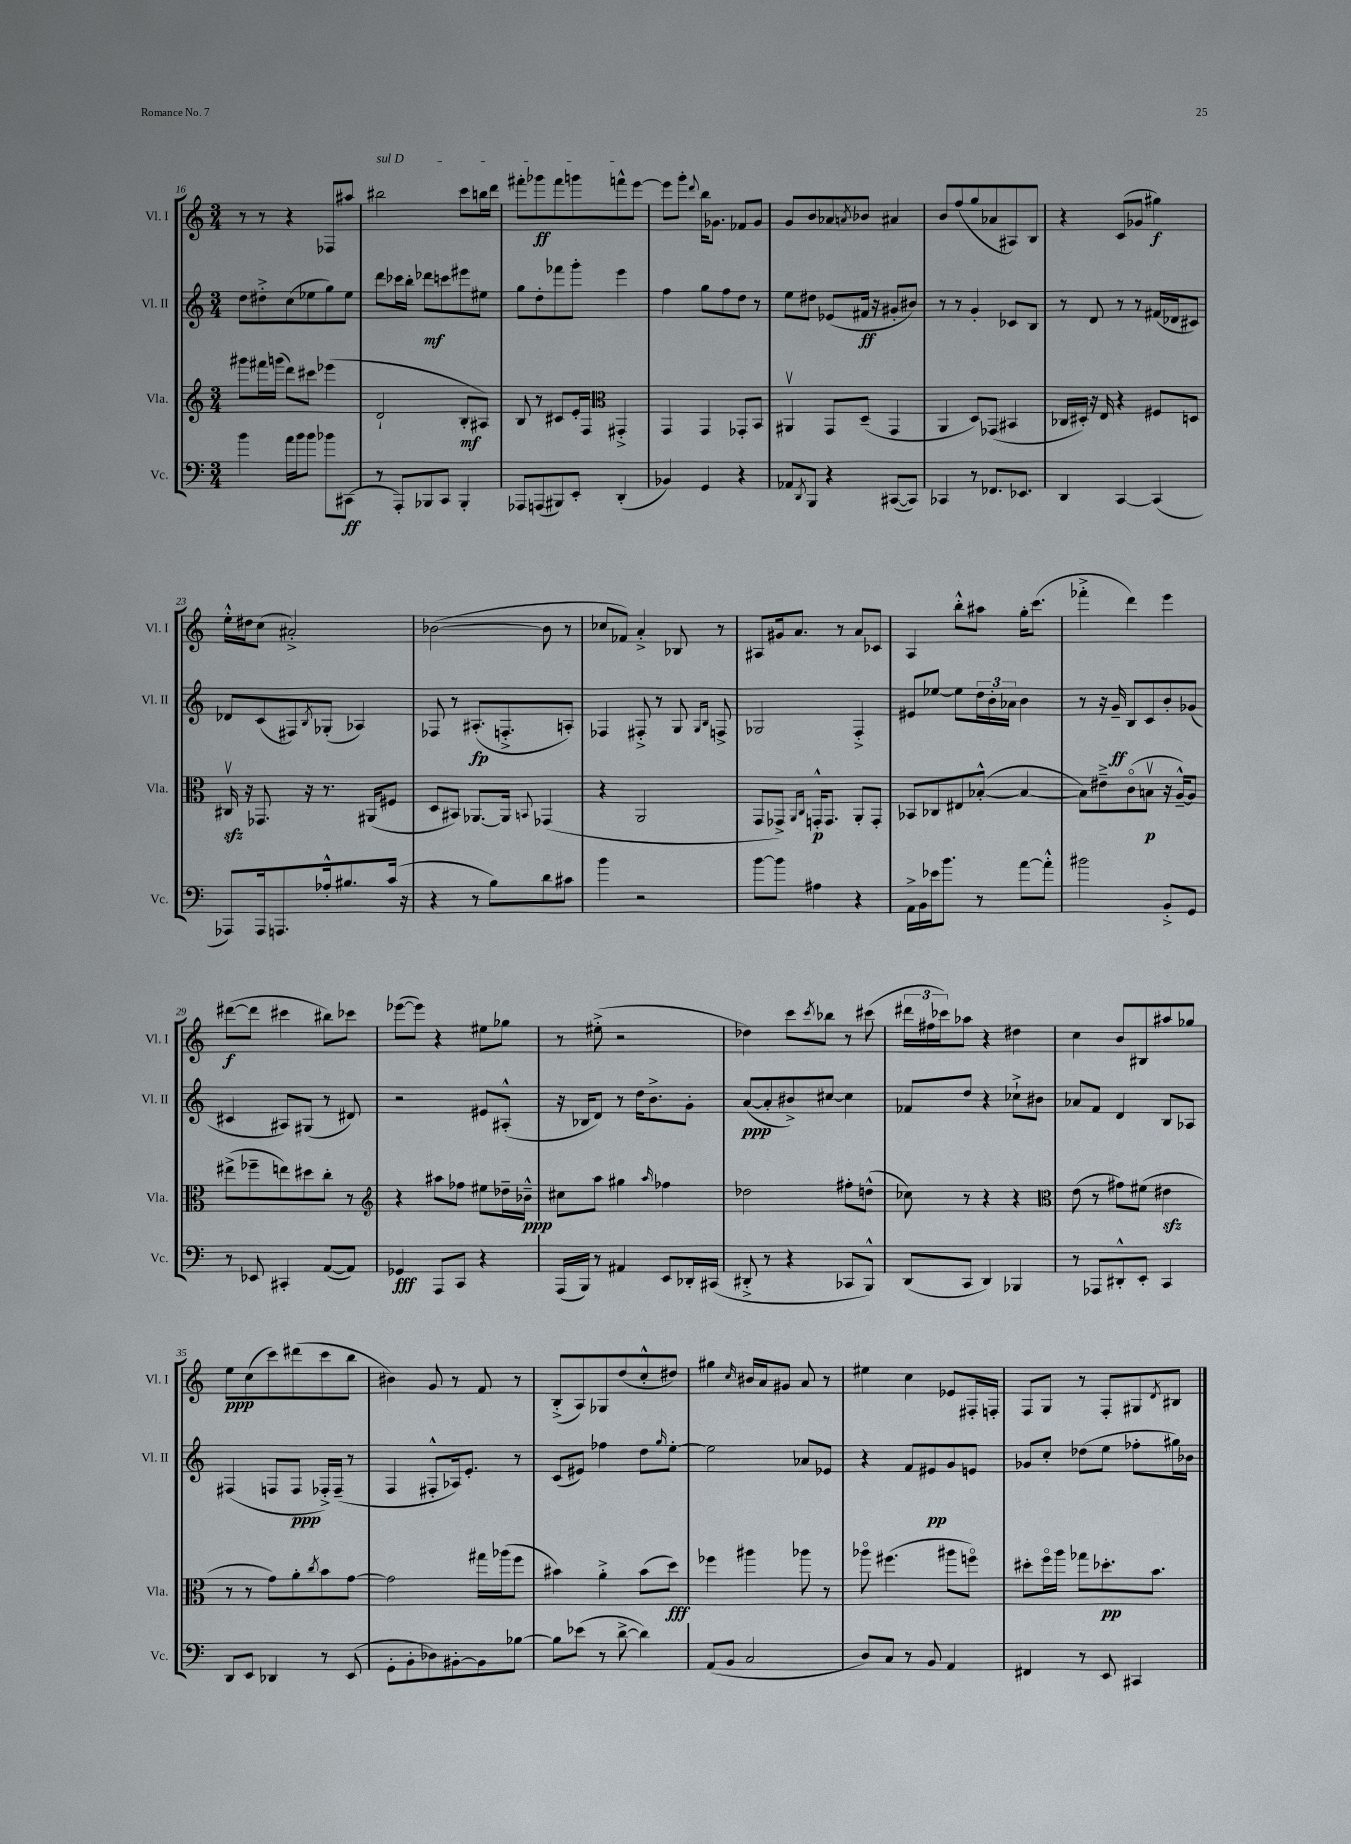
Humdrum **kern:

**kern	**dynam	**kern	**dynam	**kern	**dynam	**kern	**dynam
*part4	*part4	*part3	*part3	*part2	*part2	*part1	*part1
*staff4	*staff4	*staff3	*staff3	*staff2	*staff2	*staff1	*staff1
*I"Vc.	*	*I"Vla.	*	*I"Vl. II	*	*I"Vl. I	*
*I'Vc.	*	*I'Vla.	*	*I'Vl. II	*	*I'Vl. I	*
*clefF4	*	*clefG2	*	*clefG2	*	*clefG2	*
*k[]	*	*k[]	*	*k[]	*	*k[]	*
*M3/4	*	*M3/4	*	*M3/4	*	*M3/4	*
=16	=16	=16	=16	=16	=16	=16	=16
4b\	.	8ggg#X\L	.	8dd\L	.	8r	.
.	.	16fff#X\L	.	8dd#X'^\	.	8r	.
.	.	(16gggn\JJ	.	.	.	.	.
16a\LL	.	8ddd\L)	.	(8cc\	.	4r	.
16b\J	.	.	.	.	.	.	.
8b\J	.	8ccc#X\J	.	8ee-X\	.	.	.
8b-X\L	.	(4eee-X\	.	8gg\)	.	8F-X/L	.
(8CC#X\J	ff	.	.	8ee-\J	.	8aa#X/J	.
=17	=17	=17	=17	=17	=17	=17	=17
!	!	!	!	!	!	!LO:TX:a:i:t=sul D	!
8r	.	2d`/	.	8ddd\L	.	2bb#X\	.
8AAA'/L)	.	.	.	16ccc-X\L	.	.	.
.	.	.	.	16bb'\JJ	.	.	.
8BBB-X/	.	.	.	8ddd-X\L	mf	.	.
8CC/J	.	.	.	8cccn\	.	.	.
4BBB-'/	.	8B'/L	mf	8eee#X\	.	8ccc\L	.
.	.	8A#X/J)	.	8ee#X\J	.	16bbn\L	.
.	.	.	.	.	.	16ddd\JJ	.
=18	=18	=18	=18	=18	=18	=18	=18
8AAA-X/L	.	8B/	.	8gg\L	.	8fff#X'\L	.
(8AAAn/	.	8r	.	8dd'\	.	8ggg-X\	ff
8BBB#X/)	.	8c#X/L	.	8fff-X\	.	8fff#\	.
8EE'/J	.	16e'/L	.	8ggg'\J	.	8gggn\	.
.	.	16F/JJ	.	.	.	.	.
*	*	*clefC3	*	*	*	*	*
(4DD'/	.	4GG#X'^/	.	4eee\	.	8fffn^^\	.
.	.	.	.	.	.	[8eee\J	.
=19	=19	=19	=19	=19	=19	=19	=19
4BB-X/)	.	4GG/	.	4ff\	.	8eee\L]	.
.	.	.	.	.	.	8ggg'\J	.
.	.	.	.	.	.	8qqddd/	.
4GG/	.	4GG/	.	8gg\L	.	16bb\KL	.
.	.	.	.	.	.	8.g-X\J	.
.	.	.	.	8ff\	.	.	.
4r	.	8GG-X'/L	.	8dd\J	.	8f-X/L	.
.	.	8BB/J	.	8r	.	8g-/J	.
=20	=20	=20	=20	=20	=20	=20	=20
8AA-X/L	.	4AA#Xv/	.	8ee\L	.	8g/L	.
8qDD/	.	.	.	.	.	.	.
8BBB/J	.	.	.	8dd#X\J	.	8b/	.
4r	.	8GG/L	.	(8e-X/L	.	8a-X/	.
.	.	.	.	.	.	8qan/	.
.	.	(8D~/J	.	16f#X/Jk	ff	8b-X/J	.
.	.	.	.	16r	.	.	.
([8CC#X/L	.	4GG/	.	8g#X'/L	.	4a#X/	.
8CC#/J])	.	.	.	8b#X/J)	.	.	.
=21	=21	=21	=21	=21	=21	=21	=21
4CC-X/	.	4AA/	.	8r	.	8b/L	.
.	.	.	.	8r	.	(8ff/	.
8r	.	8D/L)	.	4g'/	.	8gg/	.
8.FF-X/L	.	(8GG-X/J	.	.	.	8a-X/	.
.	.	4BB#X/	.	8c-X/L	.	8A#X/)	.
8.EE-X/J	.	.	.	.	.	.	.
.	.	.	.	8B/J	.	8B/J	.
=22	=22	=22	=22	=22	=22	=22	=22
4DD/	.	16C-X/LL	.	8r	.	4r	.
.	.	16D#X'/JJ)	.	.	.	.	.
.	.	16r	.	8d/	.	.	.
.	.	16E/	.	.	.	.	.
[4CC/	.	4r	.	8r	.	(8c/L	.
.	.	.	.	8r	.	8g-X/J	.
(4CC/]	.	8F#X/L	.	(16f#X/LL	.	4gg#X\)	f
.	.	.	.	16d-X/J	.	.	.
.	.	8Dn/J	.	8c#X/J)	.	.	.
!!LO:LB:g=z
=23	=23	=23	=23	=23	=23	=23	=23
8AAA-X/L)	.	16C#Xzzv/	.	8d-X/L	.	16ee'^^\LL	.
.	.	16r	.	.	.	16dd#X\J	.
16AAA-/k	.	8.GG-X/	.	(8c/	.	(8cc\J	.
8.AAAn/	.	.	.	.	.	.	.
.	.	.	.	8F#X/)	.	2a#X'^/)	.
.	.	16r	.	.	.	.	.
.	.	.	.	8qB/	.	.	.
16A-X'^^/k	.	8.r	.	(8G-X'/J	.	.	.
8.B#X/	.	.	.	.	.	.	.
.	.	.	.	4A-X/)	.	.	.
.	.	(16AA#X/KL	.	.	.	.	.
(16c/Jk	.	8F#X/J	.	.	.	.	.
16r	.	.	.	.	.	.	.
=24	=24	=24	=24	=24	=24	=24	=24
4r	.	8D/L	.	8F-X/	.	([2b-X\	.
.	.	8BB#X/J)	.	8r	.	.	.
8r	.	[8.AA-X/L	.	(8.A#X'/L	fp	.	.
8B\L)	.	.	.	.	.	.	.
.	.	16AA-/Jk]	.	8.Fn'^/	.	.	.
.	.	8qqBBn/	.	.	.	.	.
8d\	.	(4GG-X/	.	.	.	8b-\]	.
8c#X\J	.	.	.	8An'/J)	.	8r	.
=25	=25	=25	=25	=25	=25	=25	=25
4b\	.	4r	.	4F-X/	.	8cc-X/L	.
.	.	.	.	.	.	8f-X/J)	.
2r	.	2AA/	.	8F#X'^/	.	4a'^/	.
.	.	.	.	8r	.	.	.
.	.	.	.	8G/	.	8B-X/	.
.	.	.	.	16qqG/LL	.	.	.
.	.	.	.	16qqB/JJ	.	.	.
.	.	.	.	8Fn^/	.	8r	.
=26	=26	=26	=26	=26	=26	=26	=26
[8b\L	.	8GG/L	.	2G-X/	.	8A#X/L	.
8b\J]	.	8GG-X^/J)	.	.	.	16g#X/k	.
.	.	.	.	.	.	8.a/J	.
.	.	16qqAA/LL	.	.	.	.	.
.	.	16qqC/JJ	.	.	.	.	.
4A#X\	.	16GGn'^^/KL	p	.	.	.	.
.	.	8.GG/J	.	.	.	.	.
.	.	.	.	.	.	8r	.
4r	.	8AA'/L	.	4F'^/	.	8a/L	.
.	.	8GG'/J	.	.	.	8c-X/J	.
=27	=27	=27	=27	=27	=27	=27	=27
16AA^\LL	.	8BB-X/L	.	8e#X/L	.	4A/	.
16BB\	.	.	.	.	.	.	.
16e-X\J	.	8C-X/	.	[8ee-X/J	.	.	.
8.b\J	.	.	.	.	.	.	.
.	.	8E#X/	.	8ee-\L]	.	8bb'^^\L	.
8r	.	([8B-X'^^/J	.	24dd\L	.	8aa#X\J	.
.	.	.	.	24b'\	.	.	.
.	.	.	.	24a-X\JJ	.	.	.
[8a\L	.	4B-/_	.	4b\	.	16gg'\KL	.
.	.	.	.	.	.	(8.ccc\J	.
8a'^^\J]	.	.	.	.	.	.	.
=28	=28	=28	=28	=28	=28	=28	=28
2b#X\	.	8B-\L])	.	8r	.	4fff-X'^\	.
.	.	8e#X~^\	.	16r	.	.	.
.	.	.	.	16g~/	ff	.	.
.	.	(8c\	.	8B/L	.	4ddd\)	.
.	.	8Bnv\J	p	8c/	.	.	.
8BB'^/L	.	16r	.	8b'/	.	4eee\	.
.	.	[16A~^^/KL)	.	.	.	.	.
8GG/J	.	8A/J]	.	(8g-X/J	.	.	.
!!LO:LB:g=z
=29	=29	=29	=29	=29	=29	=29	=29
8r	.	(8ee#X^\L	.	4c#X/	.	([8ddd#X\L	f
8EE-X/	.	8ff-X~\	.	.	.	8ddd#\J]	.
4CC#X'/	.	8een\)	.	8A#X/L)	.	4ccc#X\	.
.	.	8dd#X\	.	(8G#X/J	.	.	.
([8AA/L	.	8cc'\J	.	8r	.	8bb#X\L)	.
8AA/J])	.	8r	.	8d#X/)	.	8ccc-X\J	.
=30	=30	=30	=30	=30	=30	=30	=30
*	*	*clefG2	*	*	*	*	*
4GG-X/	fff	4r	.	2r	.	([8eee-X\L	.
.	.	.	.	.	.	8eee-\J])	.
8AAA/L	.	8aa#X\L	.	.	.	4r	.
8CC/J	.	8ff-X\J	.	.	.	.	.
4r	.	8ee#X\L	.	8e#X/L	.	8ee#X\L	.
.	.	16dd-X~\L	.	(8A#X'^^/J	.	8gg-X\J	.
.	.	16b-X~^^\JJ	ppp	.	.	.	.
=31	=31	=31	=31	=31	=31	=31	=31
(16AAA/LL	.	8cc#X\L	.	16r	.	8r	.
16BBB/JJ)	.	.	.	16B-X/KL	.	.	.
8r	.	8aa\J	.	8d/J)	.	(8ee#X'^\	.
4AA#X/	.	4gg#X\	.	8r	.	2r	.
.	.	.	.	16dd\KL	.	.	.
.	.	.	.	8.b^\	.	.	.
.	.	16qqaa/	.	.	.	.	.
8EE/L	.	4ff-X\	.	.	.	.	.
16DD-X'/L	.	.	.	8g'\J	.	.	.
(16CC#X/JJ	.	.	.	.	.	.	.
=32	=32	=32	=32	=32	=32	=32	=32
8DD#X'^/	.	2dd-X\	.	([8a/L	ppp	4dd-X\)	.
8r	.	.	.	8a'/]	.	.	.
4r	.	.	.	8b#X^/)	.	8ccc\L	.
.	.	.	.	.	.	8qccc/	.
.	.	.	.	[8cc#X/J	.	8bb-X\J	.
8CC-X/L	.	8ff#X'\L	.	4cc#\]	.	8r	.
8BBB^^/J)	.	(8ddn^^\J	.	.	.	(8ccc#X\	.
=33	=33	=33	=33	=33	=33	=33	=33
(8DD/L	.	8cc-X\)	.	8f-X/L	.	24ddd#X\LL	.
.	.	.	.	.	.	24ff#X\	.
.	.	.	.	.	.	24ccc-X\J)	.
8CC/J	.	8r	.	8dd/J	.	8aa-X\J	.
4DD/)	.	4r	.	4r	.	4r	.
4BBB-X/	.	4r	.	8cc-X`^\L	.	4dd#X\	.
.	.	.	.	8b#X\J	.	.	.
=34	=34	=34	=34	=34	=34	=34	=34
*	*	*clefC3	*	*	*	*	*
8r	.	(8e\	.	8a-X/L	.	4cc\	.
8AAA-X/L	.	8r	.	8f/J	.	.	.
8DD#X'^^/	.	8g#X\L)	.	4d/	.	8b/L	.
8EE'/J	.	(8f#X\J	.	.	.	8B#X/	.
4CC/	.	4e#Xzz\	.	8B/L	.	8aa#X/	.
.	.	.	.	8A-X/J	.	8gg-X/J	.
!!LO:LB:g=z
=35	=35	=35	=35	=35	=35	=35	=35
8DD/L	.	8r	.	(4F#X/	.	8ee\L	ppp
8EE/J	.	8r	.	.	.	(8cc\	.
4DD-X/	.	8g\L)	.	8Fn/L	.	8ccc\)	.
.	.	8a'\	.	8F/J	ppp	(8ddd#X\	.
.	.	8qcc/	.	.	.	.	.
8r	.	8b\	.	16F-X'^/LL)	.	8ccc\	.
.	.	.	.	(16F-~/JJ	.	.	.
(8EE/	.	[8g\J	.	8r	.	8bb\J	.
=36	=36	=36	=36	=36	=36	=36	=36
8GG'\L	.	2g\]	.	4F/	.	4b#X\)	.
8BB'\	.	.	.	.	.	.	.
8D-X\)	.	.	.	8F#X'^^/L	.	8g/	.
[8BB#X'\	.	.	.	16A-X/k)	.	8r	.
.	.	.	.	8.e'/J	.	.	.
8BB#\]	.	16gg#X\LL	.	.	.	8f/	.
.	.	(16aa-X\J	.	.	.	.	.
[8B-X\J	.	8ff\J	.	8r	.	8r	.
=37	=37	=37	=37	=37	=37	=37	=37
8B-\L]	.	4b#X\)	.	(8c/L	.	(8B'^/L	.
(8e-X\J	.	.	.	8e#X/J)	.	8A/)	.
8r	.	4a'^\	.	4ff-X\	.	8G-X/	.
[8d^\	.	.	.	.	.	(8dd/	.
4d\])	.	(8b#\L	.	8dd\L	.	8cc'^^/	.
.	.	.	.	16qqgg/	.	.	.
.	.	8dd\J)	fff	[8ee'\J	.	8dd#X/J)	.
=38	=38	=38	=38	=38	=38	=38	=38
(8AA/L	.	4ff-X\	.	2ee\]	.	4gg#X\	.
8BB/J	.	.	.	.	.	.	.
.	.	.	.	.	.	16qqcc/	.
2C/	.	4aa#X\	.	.	.	16b#X/LL	.
.	.	.	.	.	.	16a/J	.
.	.	.	.	.	.	8g#X/J	.
.	.	8aa-X\	.	8a-X/L	.	8a/	.
.	.	8r	.	8e-X/J	.	8r	.
=39	=39	=39	=39	=39	=39	=39	=39
8D/L)	.	8aa-X\	.	4r	.	4ee#X\	.
8C/J	.	(4.ff#X\	.	.	.	.	.
8r	.	.	.	8f/L	.	4cc\	.
8BB/	.	.	.	8e#X/	pp	.	.
4AA/	.	8aa#X\L	.	8g/	.	8e-X/L	.
.	.	8ffn\J)	.	8en/J	.	16F#X'/L	.
.	.	.	.	.	.	16Fn'/JJ	.
=40	=40	=40	=40	=40	=40	=40	=40
4FF#X/	.	8dd#X'\L	.	8g-X/L	.	8F/L	.
.	.	16ff\L	.	8cc'/J	.	8G/J	.
.	.	16aa\JJ	.	.	.	.	.
8r	.	8gg-X\L	.	(8dd-X\L	.	8r	.
8EE/	.	8.dd-X'\	pp	8ee\J	.	8F'/L	.
4CC#X/	.	.	.	8ff-X'\L	.	8G#X/	.
.	.	8.b\J	.	.	.	.	.
.	.	.	.	.	.	8qd/	.
.	.	.	.	16gg#X\L)	.	8B#X/J	.
.	.	.	.	16b-X\JJ	.	.	.
==	==	==	==	==	==	==	==
*-	*-	*-	*-	*-	*-	*-	*-
